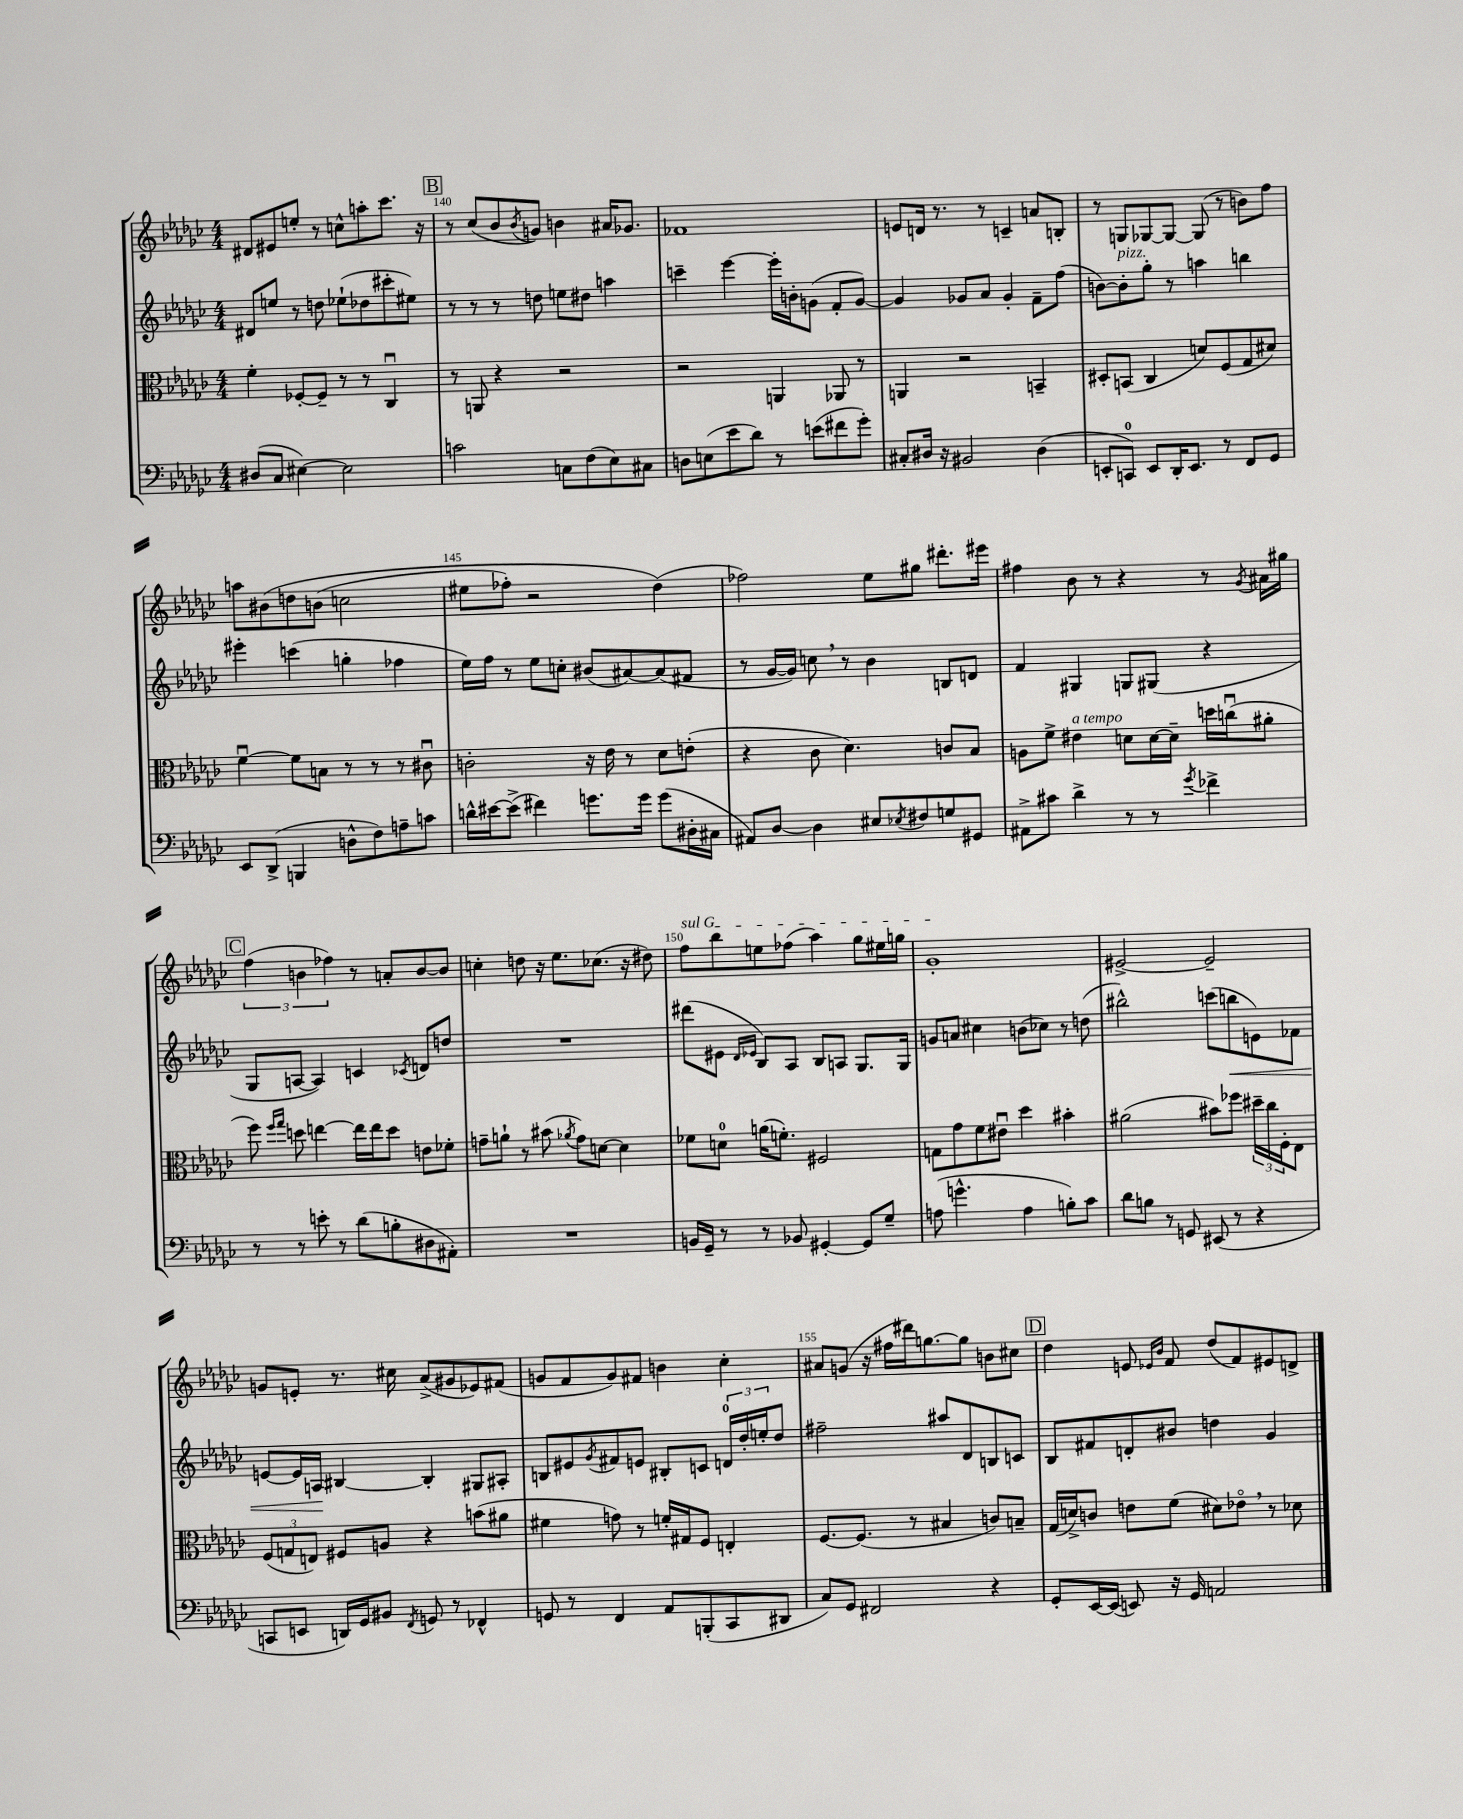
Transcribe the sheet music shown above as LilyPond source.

<<
\new StaffGroup <<
\new Staff = "s0" {
    \clef treble \key ges \major \numericTimeSignature \time 4/4
    dis'8 eis'8 e''8-. r8 c''8-^ a''8-. ces'''8. r16 |
    \mark \markup { \box "B" } r8 ces''8( bes'8 \acciaccatura { bes'8 } g'8) b'4 ais'16 ges'8. |
    fes'1 |
    e'8 d'16 r8. r8 c'4-- a'8 b8-. |
    r8 g8 ges8~ ges8~ ges8( r8 b'8) f''8 |
    a''8 bis'8\( d''8 b'8( c''2 |
    eis''8 fes''8-.) r2 des''4(\) |
    fes''2) ees''8 gis''8 dis'''8.-. eis'''16 |
    fis''4 bes'8 r8 r4 r8 \acciaccatura { ges'8 } ais'16 gis''16 |
    \mark \markup { \box "C" } \tuplet 3/2 { f''4( b'4 fes''4) } r8 a'8-. b'8~ b'8 |
    c''4-. d''8 r16 ees''8. ces''8.( r16 dis''8) |
    \once \override TextSpanner.bound-details.left.text = \markup { \italic "sul G" } f''8\startTextSpan bes''8 e''8 fes''8( aes''4) ges''8 eis''16 g''16 |
    ges'1-.\stopTextSpan |
    eis'2~-> eis'2-- |
    g'8 e'8-. r8. cis''16 aes'8->( gis'8 ees'8) fis'8( |
    g'8 f'8 g'8) fis'8 b'4 ces''4-. |
    ais'8 g'8( r16 fis''16 dis'''16) g''8.~ g''8 b'8 cis''8 |
    \mark \markup { \box "D" } des''4 e'8 \grace { ees'16 bes'16 } f'8 des''8( f'8) eis'8 d'8-> \bar "|." |
}
\new Staff = "s1" {
    \clef treble \key ges \major \numericTimeSignature \time 4/4
    dis'8 e''8 r8 d''8 ees''8-!( des''8 cis'''8-. eis''8) |
    \mark \markup { \box "B" } r8 r8 r8 d''8 e''8 dis''8 a''4 |
    c'''4-- ees'''4~ ees'''16-. b'16-. g'8( f'8-. g'8~) |
    g'4 ges'8 aes'8 ges'4-. f'8-- f''8( |
    b'8~) b'8-.^\markup { \italic "pizz." } ges''8-. r8 a''4 b''4 |
    eis'''4-. c'''4( g''4-. fes''4 |
    ees''16) f''16 r8 ees''8 c''8-. bis'8( ais'8~) ais'8( fis'8 |
    r8 ges'16~ ges'16) c''8 \breathe r8 bes'4 b8 d'8 |
    f'4 gis4 g8 gis8( r4 |
    \mark \markup { \box "C" } ges8 a8~ a4) c'4 \acciaccatura { ces'8 } d'8 d''8 |
    R1 |
    dis'''8( eis'8 \grace { des'16 ees'16 } bes8) aes8 bes8 a8 ges8. ges16 |
    g'8 a'8 cis''4 b'8( ces''8) r8 d''8( |
    bis''2-^) c'''8( b''8\< e'8) fes'8 |
    e'8~ e'16 a16\! bis4~ bis4-. gis8 ais8-. |
    b8 eis'8 \acciaccatura { ges'8 } fis'8 e'8 bis8-. c'8 \tuplet 3/2 { d'16-0 des''16-. e''16-. } des''8 |
    fis''2-- ais''8 des'8 b8 c'8 |
    \mark \markup { \box "D" } bes8 fis'8 d'8-. bis'8 d''4 ges'4 \bar "|." |
}
\new Staff = "s2" {
    \clef alto \key ges \major \numericTimeSignature \time 4/4
    f'4-. fes8~-. fes8-- r8 r8 ces4\downbow |
    \mark \markup { \box "B" } r8 a,8 r4 r2 |
    r2 a,4 aes,8 r8 |
    a,4 r2 b,4-- |
    dis8-. b,8( ces4 d'8) f8( ges8 dis'8) |
    f'4~\downbow f'8 b8 r8 r8 r8 cis'8\downbow |
    c'2-. r16 ees'16 r8 des'8 e'8-.( |
    r4 ces'8 des'4.) c'8 bes8 |
    a8 f'8-> eis'4^\markup { \italic "a tempo" } d'8 d'16~ d'16-- d''16 c''16\downbow( ais'8-. |
    \mark \markup { \box "C" } f''8) \grace { f''16 ges''16 } d''8 e''4~ e''16 e''16 d''8 e'8 fes'8-. |
    g'8-- a'8-! r8 bis'8( \acciaccatura { aes'8 } g'8) d'8~ d'4 |
    fes'8 d'8-0 a'16( f'8.-.) fis2 |
    g8 ges'8 f'8 eis'8\downbow des''4 bis'4-. |
    ais'2( bis'8) fes''8 \tuplet 3/2 { dis''16-- ces''16 f16-. } ees8 |
    \tuplet 3/2 { f8( g8 e8) } fis8 a8 r4 b'8( ais'8 |
    fis'4 g'8) r8 f'16-. gis16 f8 e4-. |
    f8.~ f8.( r8 bis4 c'8) b8-- |
    \mark \markup { \box "D" } ges16( d'16->) c'8 e'8 f'8( dis'8) ees'8\flageolet \breathe r8 des'8 \bar "|." |
}
\new Staff = "s3" {
    \clef bass \key ges \major \numericTimeSignature \time 4/4
    dis8( ces8 eis4~) eis2 |
    \mark \markup { \box "B" } c'2 c8 f8( ees8) cis8 |
    d8 e8( ees'8 des'8) r8 e'8( fis'8 ges'8-.) |
    cis8-. dis16 r16 bis,2 dis4( |
    e,8-. c,8-0) e,8 des,16-. e,8. r8 f,8 ges,8 |
    ees,8 des,8->( b,,4 d8-^ f8) a8-- c'8 |
    d'16-^ eis'16~ eis'8->( fis'4) g'8. g'16 g'8( dis16-. cis16 |
    ais,8) des8~ des4 eis8 \acciaccatura { ees8 } fis8 g8 gis,8 |
    ais,8-> cis'8 des'4-> r8 r8 \acciaccatura { ges'8 } fes'4-> |
    \mark \markup { \box "C" } r8 r8 e'8-. r8 des'8( b8-. dis8 ais,8-.) |
    R1 |
    b,16 ges,16-- r8 r8 bes,8 gis,4~-. gis,8 ges8-- |
    a8( g'4.-^ a4 b8-.) ces'8 |
    des'8 b8 r8 g,8 eis,8( r8 r4 |
    c,8 e,8 d,16) ges,16 bis,8 \acciaccatura { f,8 } g,8 r8 fes,4-^ |
    g,8 r8 f,4 aes,8 b,,8-.( ces,8 dis,8 |
    ces8) ges,8 fis,2 r4 |
    \mark \markup { \box "D" } ges,8-. ees,16~ ees,16( e,8) r16 ges,16 a,2 \bar "|." |
}
>>
>>
\layout { \context { \Score currentBarNumber = #139 \override BarNumber.break-visibility = ##(#f #t #t) barNumberVisibility = #(every-nth-bar-number-visible 5) } }
